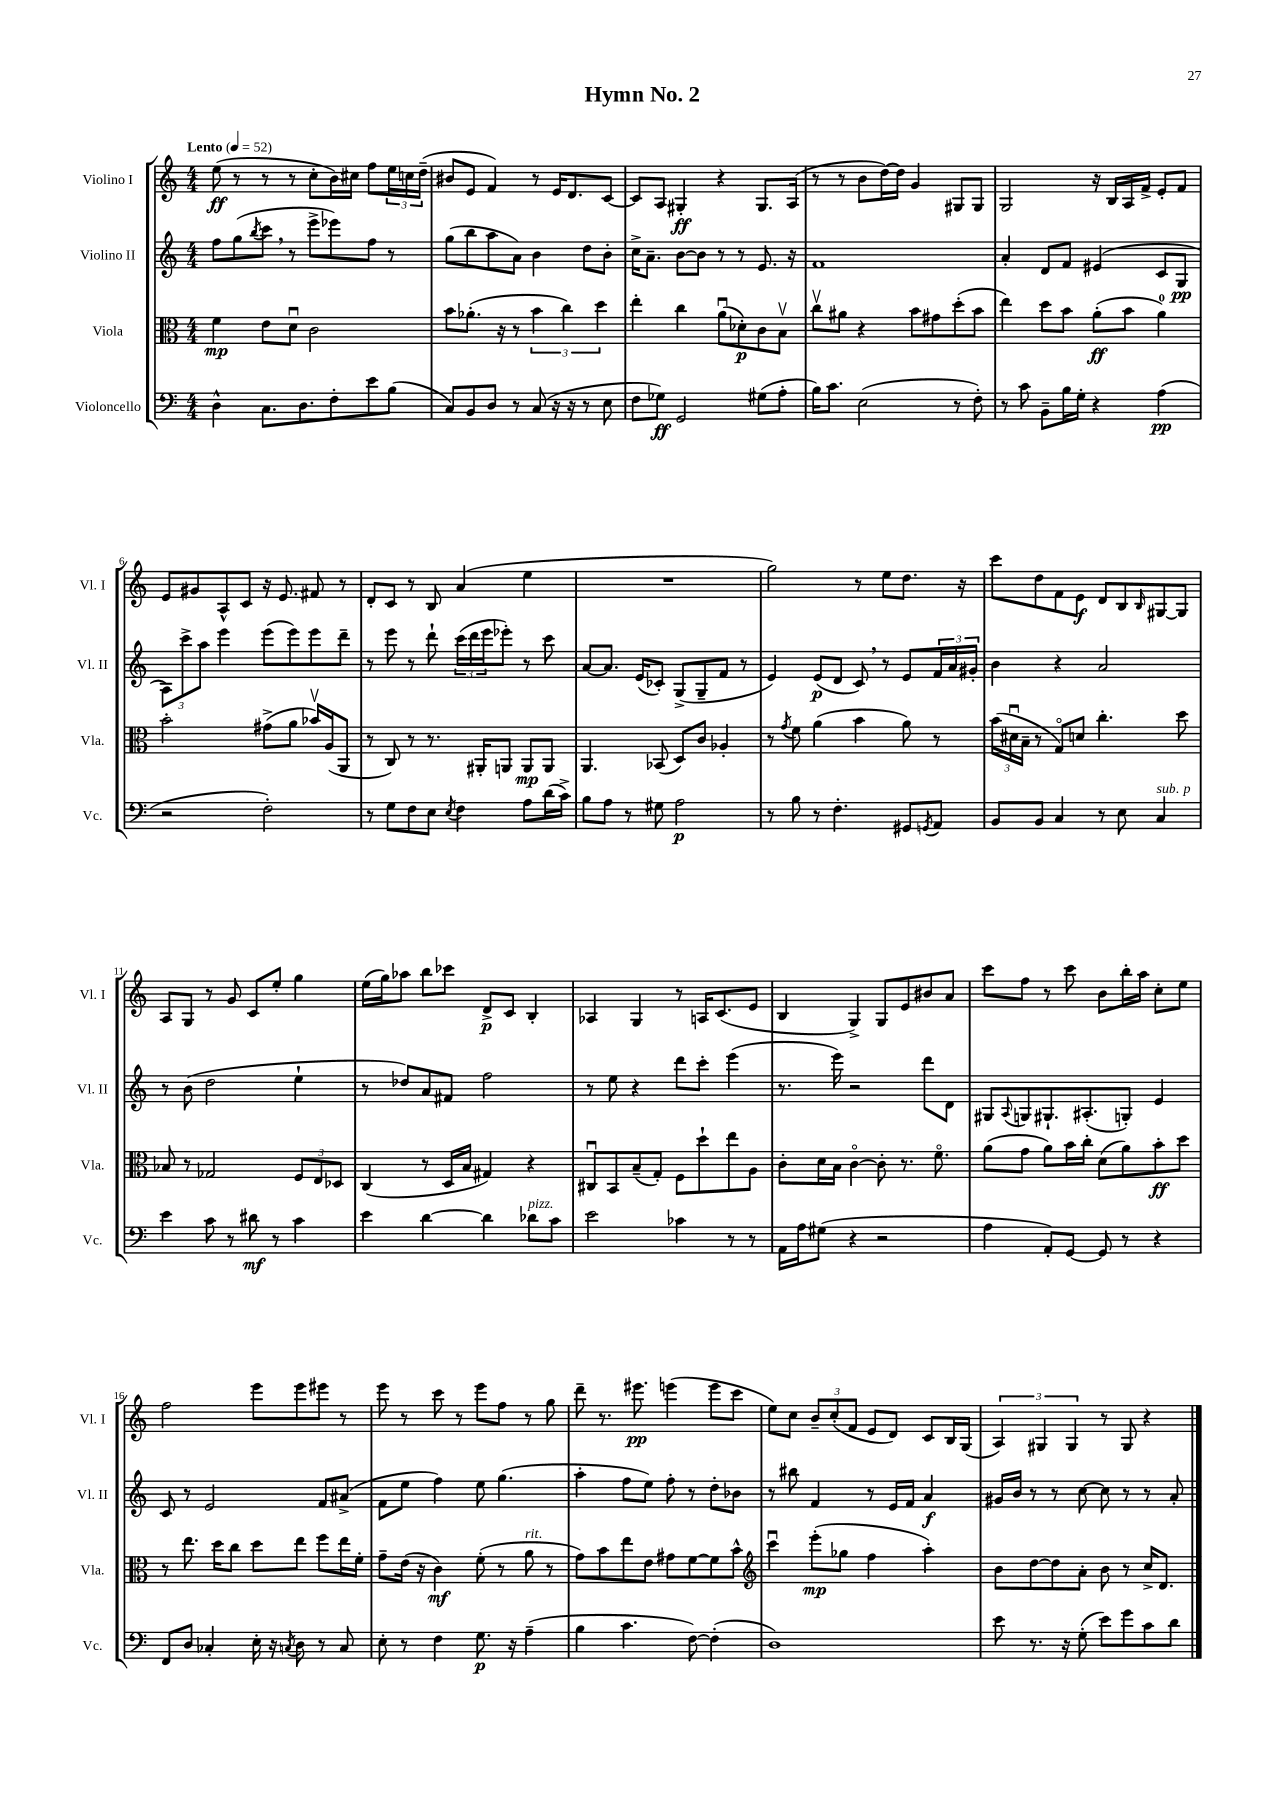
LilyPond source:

\header { title = "Hymn No. 2" }
<<
\new StaffGroup <<
\new Staff = "s0" \with { instrumentName = "Violino I" shortInstrumentName = "Vl. I" } {
    \clef treble \key c \major \numericTimeSignature \time 4/4 \tempo "Lento" 4 = 52
    e''8\ff( r8 r8 r8 c''8-. b'16) cis''16 f''8 \tuplet 3/2 { e''16 c''16 d''16--( } |
    bis'8 e'8 f'4) r8 e'16 d'8. c'8~ |
    c'8 a8 gis4-.\ff r4 gis8. a16( |
    r8 r8 b'8 d''16~) d''16 g'4 gis8 gis8 |
    g2 r16 b16 a16 f'16-> e'8-. f'8 |
    e'8 gis'8 a8-^ c'8 r16 e'8. fis'8 r8 |
    d'8-. c'8 r8 b8 a'4( e''4 |
    R1 |
    g''2) r8 e''8 d''8. r16 |
    c'''8 d''8 f'8 e'8\f d'8 b8 \grace { b16 } gis8~ gis8 |
    a8 g8 r8 g'8 c'8 e''8-. g''4 |
    e''16( g''16) aes''8 b''8 ces'''8 d'8->\p c'8 b4-. |
    aes4 g4 r8 a16 c'8.( e'8 |
    b4 g4->) g8 e'8 bis'8 a'8 |
    c'''8 f''8 r8 c'''8 b'8 b''16-. a''16 c''8-. e''8 |
    f''2 e'''8 e'''8 eis'''8 r8 |
    e'''8 r8 c'''8 r8 e'''8 f''8 r8 g''8 |
    d'''8-- r8. eis'''8.\pp e'''4( e'''8 c'''8 |
    e''8) c''8 \tuplet 3/2 { b'8-- c''8-.( f'8 } e'8 d'8) c'8 b16 g16( |
    \tuplet 3/2 { a4) gis4 gis4 } r8 gis8 r4 \bar "|." |
}
\new Staff = "s1" \with { instrumentName = "Violino II" shortInstrumentName = "Vl. II" } {
    \clef treble \key c \major \numericTimeSignature \time 4/4
    f''8 g''8( \acciaccatura { b''8 } c'''8 \breathe r8 e'''8-> ees'''8) f''8 r8 |
    g''8( b''8 a''8 a'8) b'4 d''8 b'8-. |
    c''16-> a'8.-- b'8~ b'8 r8 r8 e'8. r16 |
    f'1 |
    a'4-. d'8 f'8 eis'4( c'8 g8\pp |
    \tuplet 3/2 { a8) c'''8-> a''8 } e'''4 e'''8( e'''8) e'''8 d'''8-- |
    r8 e'''8 r8 d'''8-! \tuplet 3/2 { c'''16( d'''16 e'''16 } ees'''8-.) r8 c'''8 |
    a'8~ a'8. e'16( ces'8-.) g8->( g8-- f'8 r8 |
    e'4) e'8\p( d'8 c'8) \breathe r8 e'8 \tuplet 3/2 { f'16 a'16 gis'16-. } |
    b'4 r4 a'2 |
    r8 b'8( d''2 e''4-! |
    r8 des''8) a'8 fis'8 f''2 |
    r8 e''8 r4 d'''8 c'''8-. e'''4( |
    r8. e'''16) r2 d'''8 d'8 |
    gis8 \appoggiatura { a8 } g8 gis8.-! ais8.-.( g8-.) e'4 |
    c'8 r8 e'2 f'8 ais'8->( |
    f'8 e''8 f''4) e''8 g''4.( |
    a''4-. f''8 e''8) f''8-. r8 d''8-. bes'8 |
    r8 bis''8 f'4 r8 e'16 f'16 a'4\f |
    gis'16 b'16 r8 r8 c''8~ c''8 r8 r8 a'8-. \bar "|." |
}
\new Staff = "s2" \with { instrumentName = "Viola" shortInstrumentName = "Vla." } {
    \clef alto \key c \major \numericTimeSignature \time 4/4
    f'4\mp e'8 d'8\downbow c'2 |
    b'8 aes'8.-.( r16 r8 \tuplet 3/2 { b'4 c''4) d''4 } |
    e''4-. c''4 a'8\downbow( des'8-.\p) c'8 b8\upbow |
    c''8\upbow ais'8 r4 b'8 gis'8 d''8-.( b'8 |
    e''4) d''8 b'8 a'8-.\ff( b'8 a'4-0) |
    b'2-. gis'8->( a'8 bes'16\upbow) a16( a,8 |
    r8 c8) r8 r8. ais,16-. a,8 a,8\mp a,8 |
    a,4. bes,8( d8) c'8 aes4-. |
    r8 \acciaccatura { g'8 } f'8 a'4( b'4 a'8) r8 |
    \tuplet 3/2 { b'16( dis'16\downbow b16-- } r8 g8\flageolet) d'8 c''4.-. d''8 |
    bes8 r8 ges2 \tuplet 3/2 { f8 e8 des8 } |
    c4( r8 d16 b16 gis4) r4 |
    cis8\downbow b,8 b8--( g8-.) f8 d''8-! e''8 a8 |
    c'8-. d'16 b16 c'4~\flageolet c'8-. r8. f'8.\flageolet |
    a'8( g'8 a'8) b'16 c''16-. d'8( a'8) b'8-.\ff d''8 |
    r8 e''8. d''16 c''8 d''8 e''8 f''8 e''16 f'16-. |
    g'8-- e'16( r16 c'4\mf) f'8-.( r8 a'8^\markup { \italic "rit." } r8 |
    g'8) b'8 e''8 e'8 gis'8 f'8~ f'8 b'8-^ |
    \clef treble c'''4\downbow e'''8-.\mp( ges''8 f''4 a''4-.) |
    b'8 d''8~ d''8 a'8-. b'8 r8 c''16-> d'8. \bar "|." |
}
\new Staff = "s3" \with { instrumentName = "Violoncello" shortInstrumentName = "Vc." } {
    \clef bass \key c \major \numericTimeSignature \time 4/4
    d4-^ c8. d8. f8-. e'8 b8( |
    c8) b,8 d8 r8 c8( r16 r16 r8 e8 |
    f8 ges8\ff) g,2 gis8( a8-. |
    b16) c'8. e2( r8 f8-.) |
    r8 c'8 b,8-- b16 g16-. r4 a4\pp( |
    r2 f2-.) |
    r8 g8 f8 e8 \acciaccatura { e8 } f4 a8 d'16( c'16->) |
    b8 a8 r8 gis8 a2\p |
    r8 b8 r8 f4.-. gis,8 \acciaccatura { g,8 } a,8 |
    b,8 b,8 c4 r8 e8 c4^\markup { \italic "sub. p" } |
    e'4 c'8 r8 dis'8\mf r8 c'4 |
    e'4 d'4~ d'4 des'8^\markup { \italic "pizz." } c'8 |
    e'2 ces'4 r8 r8 |
    a,16 a16 gis8( r4 r2 |
    a4 a,8-.) g,8~ g,8 r8 r4 |
    f,8 d8 ces4-. e16-. r16 \acciaccatura { c8 } d8 r8 c8 |
    e8-. r8 f4 g8.\p r16 a4--( |
    b4 c'4. f8~) f4-.( |
    d1) |
    e'8 r8. r16 g8-.( e'8) g'8 c'8 d'8 \bar "|." |
}
>>
>>
